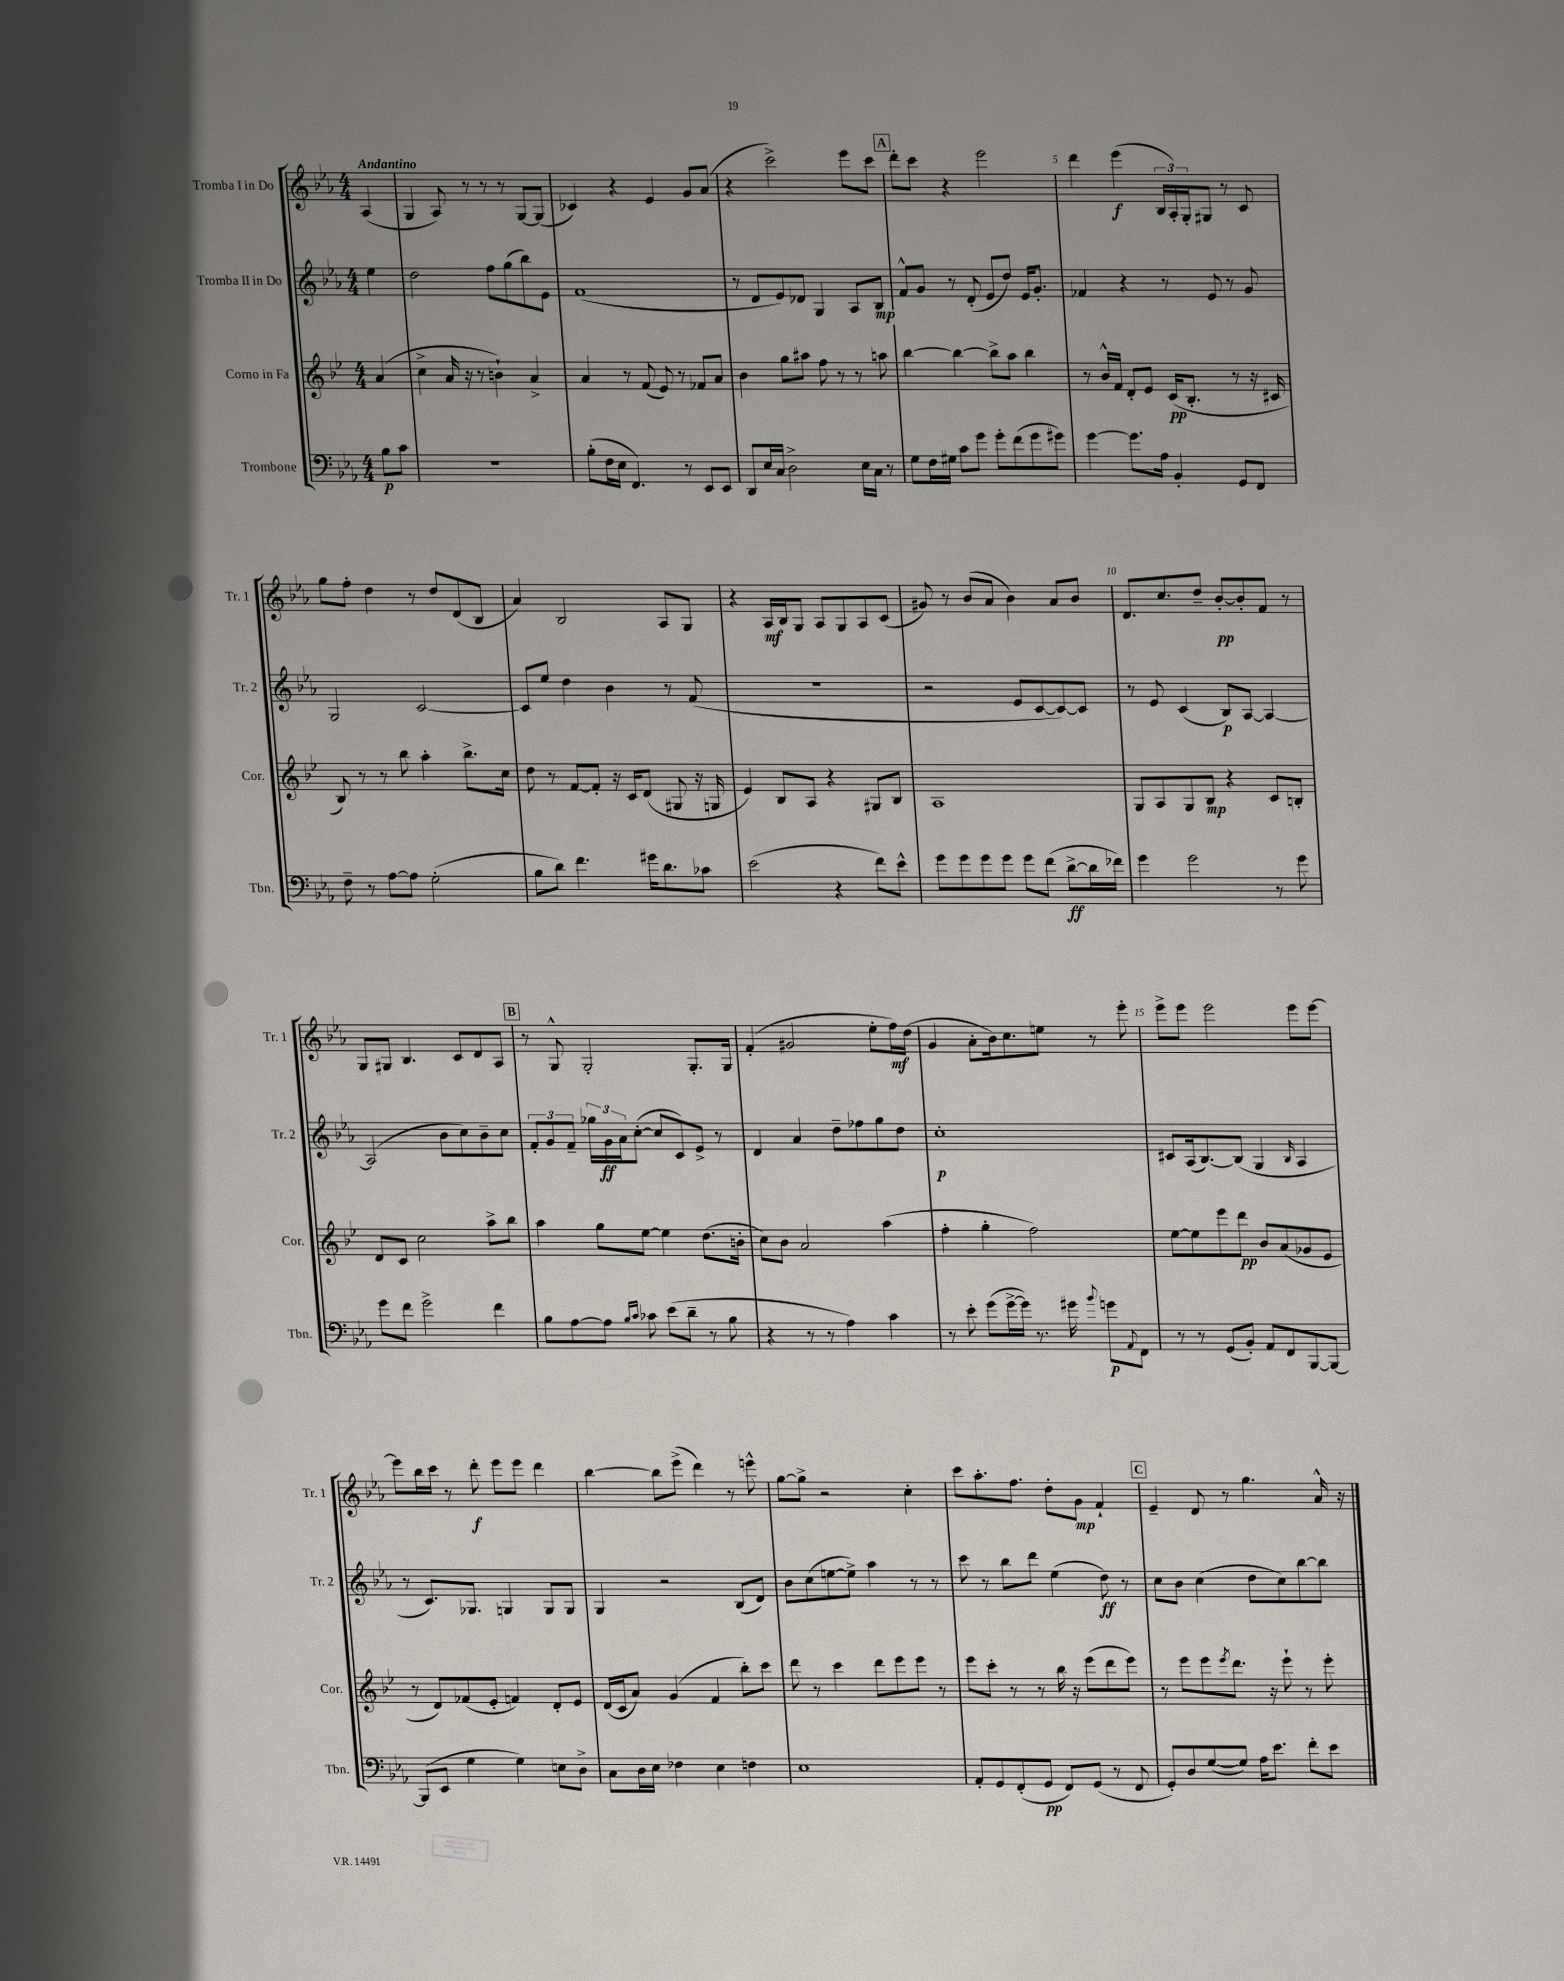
<<
\new StaffGroup <<
\new Staff = "s0" \with { instrumentName = "Tromba I in Do" shortInstrumentName = "Tr. 1" } {
    \clef treble \key ees \major \numericTimeSignature \time 4/4 \partial 4 \tempo "Andantino"
    aes4( |
    g4 aes8) r8 r8 r8 g8~ g8( |
    ces'4) r4 ees'4 g'8 aes'8( |
    r4 c'''2->) ees'''8 c'''8 |
    \mark \markup { \box "A" } d'''8-. c'''8 r4 ees'''2 |
    d'''4 ees'''4\f( \tuplet 3/2 { bes16 aes16-.) g16-. } gis8 r8 c'8 |
    g''8 f''8-. d''4 r8 d''8 d'8( bes8 |
    aes'4) bes2 aes8 g8 |
    r4 aes16\mf bes16 g8 aes8 g8 aes8 c'8( |
    gis'8) r8 bes'8( aes'8 bes'4) aes'8 bes'8 |
    d'8. c''8. d''8-- bes'8~-.\pp bes'8-. f'8 r8 |
    g8 gis8 bes4. c'8 d'8 aes8 |
    \mark \markup { \box "B" } r8 g8-^ g2-. g8.-. g16 |
    f'4-.( gis'2 ees''8-. f''16\mf) d''16( |
    g'4 aes'8-. bes'16) c''8. e''8 r8 ees'''8-. |
    ees'''8-> ees'''8 ees'''2 ees'''8 ees'''8~ |
    ees'''8 bes''16 c'''16 r8 d'''8-.\f ees'''8 ees'''8 d'''4 |
    bes''4~ bes''8 ees'''8->( d'''4) r8 e'''8-^ |
    g''8~ g''8-> r2 c''4-. |
    c'''8 aes''8.-. f''8. d''8-. g'8\mp f'4-! |
    \mark \markup { \box "C" } ees'4-- d'8 r8 g''4. aes'16-^ r16 \bar "|." |
}
\new Staff = "s1" \with { instrumentName = "Tromba II in Do" shortInstrumentName = "Tr. 2" } {
    \clef treble \key ees \major \numericTimeSignature \time 4/4 \partial 4
    ees''4 |
    d''2 f''8 g''8( bes''8) ees'8 |
    f'1( |
    r8 d'8 ees'8) des'8 g4 aes8 bes8\mp |
    \mark \markup { \box "A" } f'8-^ g'8 r8 d'8-.( ees'8 d''8) ees'16 g'8.-. |
    fes'4 r4 r8 ees'8 r8 g'8 |
    g2 c'2~ |
    c'8 ees''8 d''4 bes'4 r8 f'8( |
    R1 |
    r2 ees'8 c'8~ c'8~) c'8 |
    r8 ees'8 c'4( bes8\p) aes8~ aes4~ |
    aes2( bes'8 c''8) bes'8-- c''8 |
    \mark \markup { \box "B" } \tuplet 3/2 { f'8-. g'8 f'8-- } \tuplet 3/2 { ges''16 g'16\ff aes'16 } c''8~-.( c''8 c'8) ees'8-> r8 |
    d'4 aes'4 d''8-- fes''8 g''8 d''8 |
    c''1-.\p |
    cis'8 aes16( bes8.~) bes8( g4 \grace { bes16 } aes4 |
    r8 c'8.) ges8. g4 g8 g8 |
    g4 r2 bes8( d'8) |
    bes'8 c''8( e''8~ e''8->) aes''4 r8 r8 |
    c'''8 r8 bes''8 d'''8 ees''4( d''8\ff) r8 |
    \mark \markup { \box "C" } c''8 bes'8 c''4( d''8 c''8) bes''8~ bes''8 \bar "|." |
}
\new Staff = "s2" \with { instrumentName = "Corno in Fa" shortInstrumentName = "Cor." } {
    \clef treble \key bes \major \numericTimeSignature \time 4/4 \partial 4
    a'4( |
    c''4-> a'16 r16 r8 b'4-!) a'4-> |
    a'4 r8 f'8( ees'8) r8 fes'8 a'8 |
    bes'4 g''8 ais''8 f''8 r8 r8 a''8 |
    \mark \markup { \box "A" } bes''4~ bes''4~ bes''8-> a''8 bes''4 |
    r8 bes'16-^ f'16 d'8-. ees'8 c'16\pp( bes8.-. r8 r16 cis'16 |
    bes8) r8 r8 bes''8 a''4-. bes''8.-> c''16 |
    d''8 r8 f'8~ f'8-. r16 c'16 d'8( gis8 r16 g16 |
    ees'4) bes8 a8 r4 gis8 bes8 |
    a1 |
    g8 a8 g8 bes8\mp r4 c'8 b8-. |
    d'8 c'8 c''2 a''8-> bes''8 |
    \mark \markup { \box "B" } a''4 g''8 ees''8~ ees''4 d''8.( b'16-. |
    c''8) bes'8 a'2 a''4( |
    f''4-. g''4-. f''2) |
    ees''8~ ees''8 ees'''8 d'''8\pp bes'8 a'8( ges'8 ees'8 |
    r8 d'8) fes'8( ees'8-. f'4) d'8-. ees'8 |
    d'16( c'16 a'8) g'4( f'4 bes''8-.) c'''8 |
    d'''8 r8 c'''4 d'''8 ees'''8 ees'''8 r8 |
    ees'''8 c'''8-. r8 r8 bes''16 r16 ees'''8( d'''8 ees'''8) |
    \mark \markup { \box "C" } r8 ees'''8 ees'''8 \acciaccatura { ees'''8 } d'''8. r16 ees'''8-! r8 ees'''8-. \bar "|." |
}
\new Staff = "s3" \with { instrumentName = "Trombone" shortInstrumentName = "Tbn." } {
    \clef bass \key ees \major \numericTimeSignature \time 4/4 \partial 4
    bes8\p c'8 |
    r1 |
    bes8-.( f16 ees16 f,4.) r8 ees,8 ees,8 |
    d,8 ees16 c16 d2-> ees16 c16 r8 |
    \mark \markup { \box "A" } g8 f16 gis16 c'8 g'8 g'8-. f'8( g'8 gis'8) |
    g'4~ g'8. aes16 bes,4-. g,8 f,8 |
    f8-- r8 aes8~ aes8 g2-.( |
    bes8 d'8) f'4. gis'16 d'8. ces'8 |
    ees'2( r4 f'8) ees'8-^ |
    g'8 g'8 g'8 g'8 g'8 f'8( d'8~->\ff d'16 fes'16) |
    g'4 g'2 r8 g'8 |
    g'8 f'8 g'2-> f'4 |
    \mark \markup { \box "B" } bes8 aes8~ aes8 \grace { bes16 c'16 } ces'8 ees'8( d'8-- r8 bes8 |
    r4 r8 r8 aes4) c'4 |
    r8 ees'8-. g'8( g'16~-> g'16) r8. gis'16 \appoggiatura { bes'8 } g'8\p \appoggiatura { aes,8 } f,8 |
    r8 r8 g,8( bes,8-.) aes,8 f,8 bes,,8~ bes,,8~ |
    bes,,8( ees,8 g4 g4) e8 d8-> |
    c8 d16 ees16 fes4 ees4 f4 |
    ees1 |
    aes,8-. g,8 f,8-.( g,8\pp f,8) g,8( r8 f,8 |
    \mark \markup { \box "C" } g,8-.) d8 g8~( g8) aes16 ees'8. f'8-. ees'8 \bar "|." |
}
>>
>>
\layout { \context { \Score \override BarNumber.break-visibility = ##(#f #t #t) barNumberVisibility = #(every-nth-bar-number-visible 5) } }
